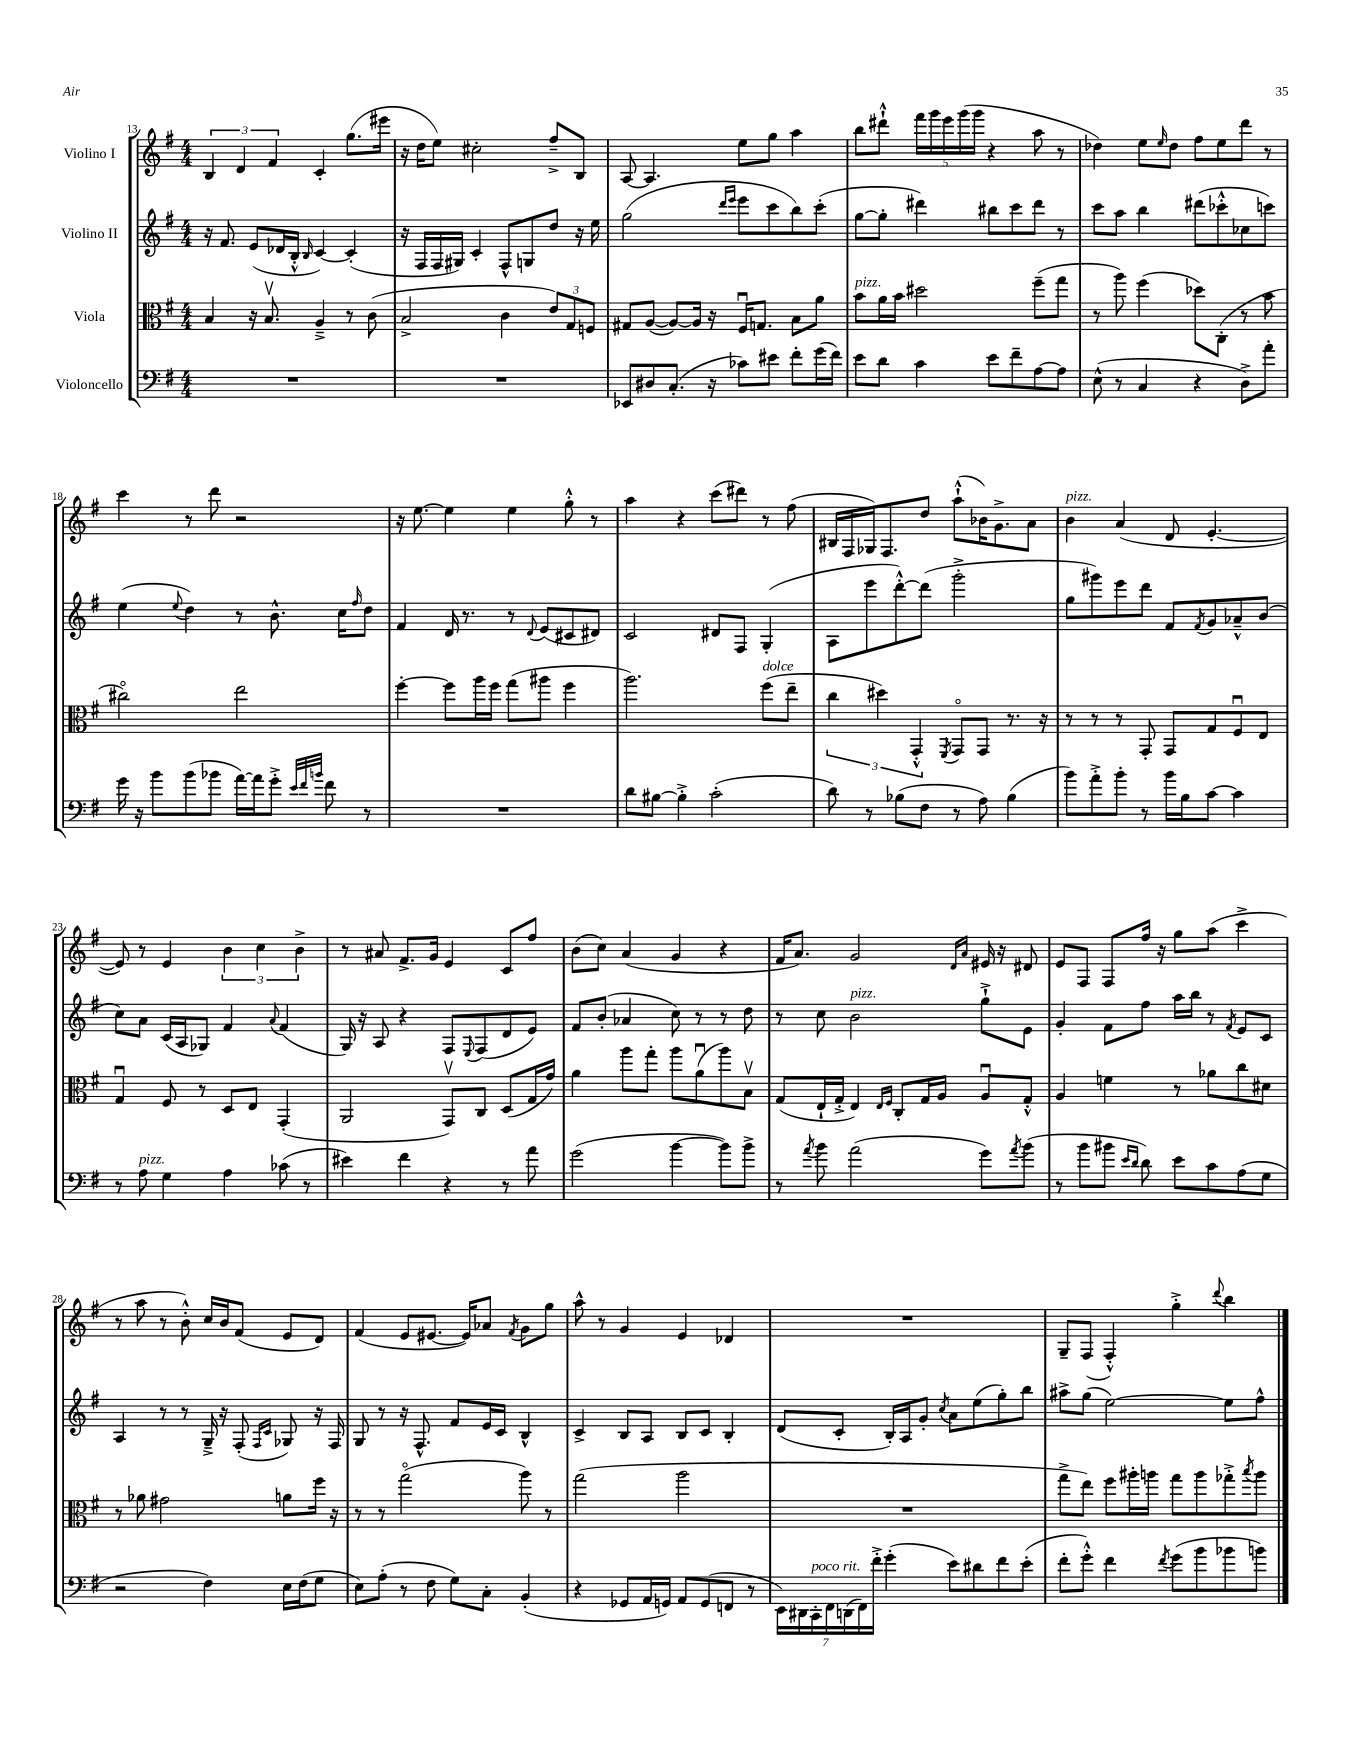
<<
\new StaffGroup <<
\new Staff = "s0" \with { instrumentName = "Violino I" } {
    \clef treble \key g \major \numericTimeSignature \time 4/4
    \tuplet 3/2 { b4 d'4 fis'4 } c'4-. g''8.( eis'''16 |
    r16 d''16 e''8) cis''2-. fis''8---> b8 |
    a8~ a4. e''8 g''8 a''4 |
    b''8 dis'''8-!-^ \tuplet 5/4 { fis'''16 g'''16 e'''16 g'''16( g'''16 } r4 a''8 r8 |
    des''4) e''8 \grace { e''16 } des''8 fis''8 e''8 d'''8 r8 |
    c'''4 r8 d'''8 r2 |
    r16 e''8.~ e''4 e''4 g''8-.-^ r8 |
    a''4 r4 c'''8( dis'''8) r8 fis''8( |
    bis16 fis16 ges16) fis8. d''8 a''8-!-^( bes'16) g'8.-> a'8 |
    b'4^\markup { \italic "pizz." } a'4( d'8 e'4.~-. |
    e'8) r8 e'4 \tuplet 3/2 { b'4 c''4 b'4-> } |
    r8 ais'8 fis'8.-> g'16 e'4 c'8 fis''8 |
    b'8( c''8) a'4( g'4 r4 |
    fis'16 a'8.) g'2 \grace { d'16 a'16 } eis'16 r16 dis'8 |
    e'8 fis8 fis8 fis''16 r16 g''8 a''8( c'''4-> |
    r8 a''8 r8 b'8-.-^) c''16 b'16 fis'8( e'8 d'8) |
    fis'4( e'8 eis'8.~ eis'16) aes'8 \acciaccatura { fis'8 } g'8 g''8 |
    a''8-^ r8 g'4 e'4 des'4 |
    R1 |
    g8-- fis8( fis4-.-^) g''4-.-> \appoggiatura { d'''8 } b''4 \bar "|." |
}
\new Staff = "s1" \with { instrumentName = "Violino II" } {
    \clef treble \key g \major \numericTimeSignature \time 4/4
    r16 fis'8. e'8( des'16 b16-.-^ \grace { b16 } c'4~) c'4-.( |
    r16 fis16 fis16 gis16) c'4-. fis8-^ g8 d''8 r16 e''16 |
    g''2( \grace { d'''16 e'''16 } e'''8 c'''8 b''8) c'''8-.( |
    g''8~ g''8-. dis'''4) bis''8 c'''8 dis'''8 r8 |
    c'''8 a''8 b''4 dis'''8( ces'''8-.-^ ces''8 c'''8) |
    e''4( \appoggiatura { e''8 } d''4) r8 b'8.-^ c''16 \grace { fis''16 } d''8 |
    fis'4 d'16 r8. r8 \appoggiatura { d'8 } e'8( cis'8 dis'8) |
    c'2 dis'8 fis8 g4-.( |
    a8 e'''8 d'''8~-.-^) d'''8( g'''2-.-> |
    g''8 gis'''8) e'''8 d'''8 fis'8 \acciaccatura { fis'8 } g'8 aes'8---^ b'8( |
    c''8) a'8 c'16( a16 ges8) fis'4 \appoggiatura { a'8 } fis'4( |
    g16) r16 a8 r4 fis8 \appoggiatura { e8 } fis8( d'8 e'8) |
    fis'8 b'8-.( aes'4 c''8) r8 r8 d''8 |
    r8 c''8 b'2^\markup { \italic "pizz." } g''8-!-> e'8 |
    g'4-. fis'8 fis''8 a''16 b''16 r8 \acciaccatura { fis'8 } e'8 c'8 |
    a4 r8 r8 g16---> r16 fis8-.( \grace { fis16 c'16 } ges8) r16 fis16 |
    g8 r8 r16 fis8.-^ fis'8 e'16 c'16 b4-^ |
    c'4-> b8 a8 b8 c'8 b4-. |
    d'8( c'8-. b16-.) a16 g'8-. \acciaccatura { c''8 } a'8 e''8( g''8-.) b''8 |
    ais''8-> g''8( e''2~) e''8 fis''8-^ \bar "|." |
}
\new Staff = "s2" \with { instrumentName = "Viola" } {
    \clef alto \key g \major \numericTimeSignature \time 4/4
    b4 r16 b8.\upbow a4---> r8 c'8( |
    b2-> c'4 \tuplet 3/2 { e'8) g8 f8 } |
    gis8 a8~( a8~) a16 r16 fis16\downbow g8. b8 a'8 |
    b'8^\markup { \italic "pizz." } a'16 b'16 dis''2 fis''8--( g''8 |
    r8 a''8) fis''4( des''8) c8-.( r8 b'8 |
    cis''2\flageolet) e''2 |
    fis''4~-. fis''8 a''16 fis''16 g''8( ais''8 fis''4 |
    a''2.) fis''8^\markup { \italic "dolce" }( e''8-- |
    \tuplet 3/2 { c''4 dis''4) g,4-.-^ } \acciaccatura { fis,8 } g,8\flageolet g,8 r8. r16 |
    r8 r8 r8 g,8-. g,8 g8 fis8\downbow e8 |
    g4\downbow fis8 r8 d8 e8 g,4-.( |
    a,2 g,8\upbow) c8 d8( g16 g'16) |
    a'4 a''8 g''8-. a''8 a'8\downbow( a''8) b8\upbow |
    g8( e16-! g16-.-> e4) \grace { e16 fis16 } c8-. g16 a16 a8\downbow g8-.-^ |
    a4 f'4 r8 aes'8 c''8 dis'8 |
    r8 aes'8 gis'2 a'8 fis''16 r16 |
    r8 r8 g''2\flageolet( a''8) r8 |
    g''2( a''2 |
    R1 |
    g''8-> e''8) fis''8 ais''16-. a''16 g''8 a''8 ges''8-.-> \acciaccatura { b''8 } a''8 \bar "|." |
}
\new Staff = "s3" \with { instrumentName = "Violoncello" } {
    \clef bass \key g \major \numericTimeSignature \time 4/4
    R1 |
    R1 |
    ees,8 dis8 c8.-.( r16 ces'8) eis'8 fis'8-. g'16( fis'16) |
    e'8 d'8 c'4 e'8 fis'8-- a8~ a8 |
    e8-^( r8 c4 r4 d8->) a'8-. |
    g'16 r16 b'8 b'8( bes'8 a'16~) a'16 g'8-.-> \grace { e'32 fis'32 b'32 } fis'8 r8 |
    R1 |
    d'8 bis8~ bis4-.-> c'2-.( |
    d'8) r8 bes8( fis8 r8 a8) bes4( |
    b'8) a'8-.-> b'8-. r8 b'16 b16 c'8~ c'4 |
    r8 a8^\markup { \italic "pizz." } g4 a4 ces'8( r8 |
    eis'4) fis'4 r4 r8 a'8 |
    g'2( b'4~ b'8) b'8-> |
    r8 \acciaccatura { a'8 } b'8 a'2( g'8) \acciaccatura { a'8 } b'8( |
    r8 b'8 bis'8 \grace { e'16 d'16 } d'8) e'8 c'8 a8( g8 |
    r2 fis4) e16 fis16( g8 |
    e8) a8-.( r8 fis8 g8) c8-. b,4-.( |
    r4 ges,8 a,16 g,16) a,8 g,8( f,8 r8 |
    \tuplet 7/4 { e,16) dis,16 c,16-.^\markup { \italic "poco rit." } fis,16 d,16( fis,16) fis'16-.-> } g'4-.( e'8) dis'8 fis'8 e'8-.( |
    fis'8-. g'8-.-^) fis'4 \acciaccatura { fis'8 } g'8( b'8 bes'8 b'8) \bar "|." |
}
>>
>>
\layout { \context { \Score currentBarNumber = #13 } }
